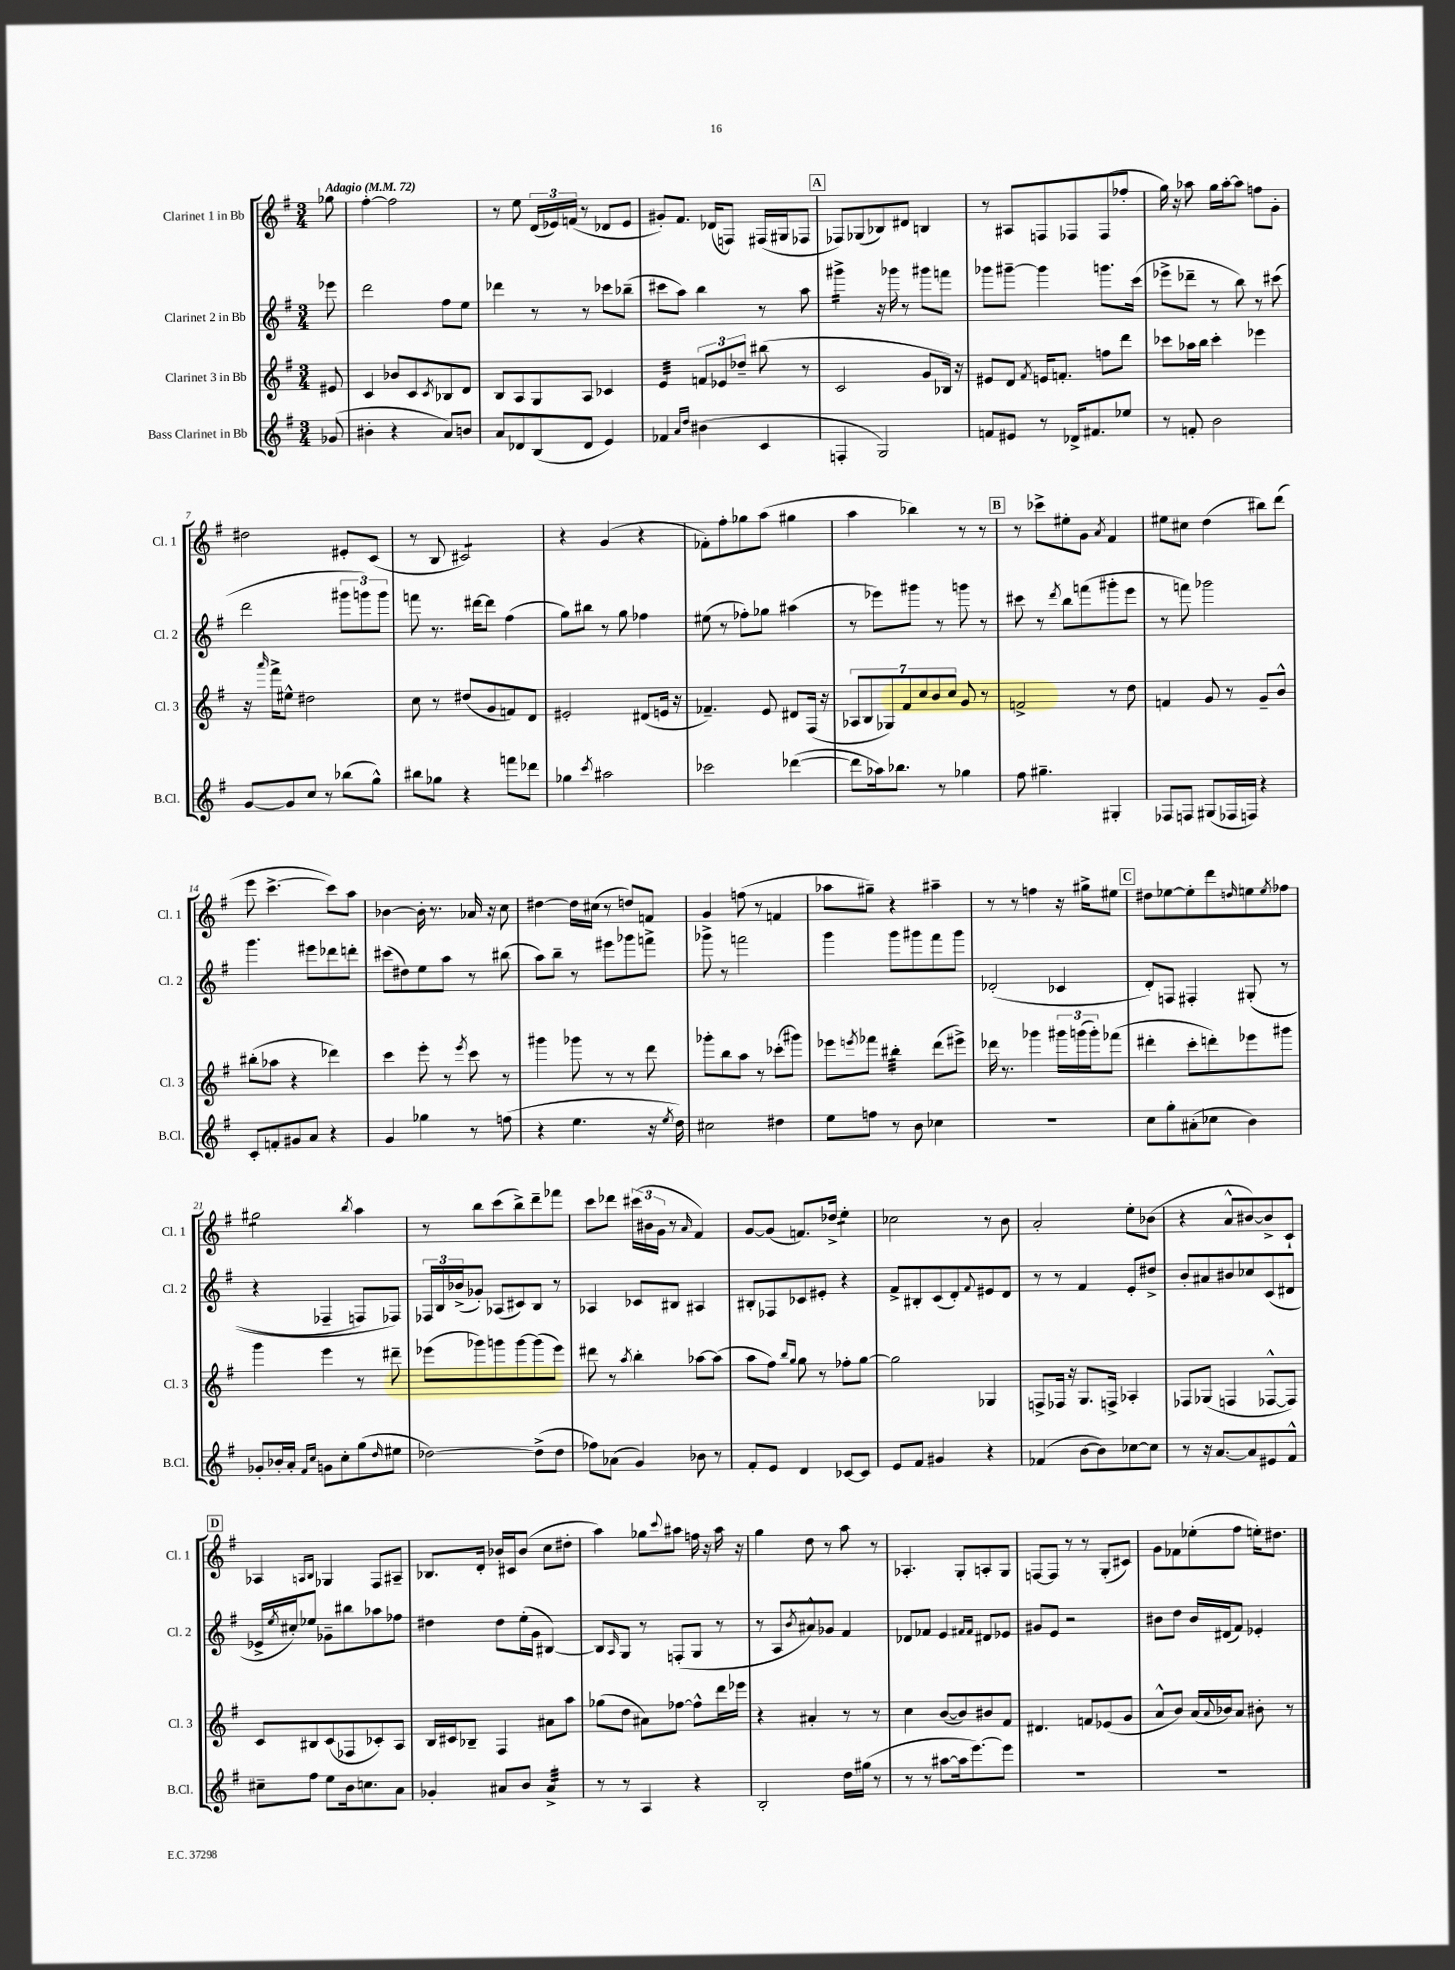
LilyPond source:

<<
\new StaffGroup <<
\new Staff = "s0" \with { instrumentName = "Clarinet 1 in Bb" shortInstrumentName = "Cl. 1" } {
    \clef treble \key g \major \numericTimeSignature \time 3/4 \partial 8 \tempo "Adagio" 4 = 72
    ges''8 |
    fis''4~-. fis''2 |
    r8 e''8 \tuplet 3/2 { d'16( ees'16) f'16( } r8 des'8 ees'8 |
    gis'8-.) fis'8. des'16( f8) fis16( gis16 fes8 |
    \mark \markup { \box "A" } fes8) ges8( bes8) dis'8 b4 |
    r8 ais8 f8 fes8 fes8( fes''8-. |
    g''16) r16 aes''8 g''16 aes''16~-. aes''8 f''8 g'8-. |
    dis''2 eis'8-. c'8( |
    r8 b8 cis'2:8) |
    r4 g'4( r4 |
    fes'8-.) fis''8-. ges''8 a''8( gis''4 |
    a''4 bes''4) r8 r8 |
    \mark \markup { \box "B" } r8 ces'''8-> eis''8-. g'8 \acciaccatura { a'8 } fis'4 |
    eis''8 cis''8 d''4( bis''8) d'''8( |
    e'''8 c'''4.~-> c'''8) a''8 |
    bes'4~ bes'16-. r8. aes'16 r16 c''8 |
    dis''4~ dis''16 cis''16( r8 d''8) f'8 |
    g'4 f''8( r8 f'4 |
    aes''8 gis''8--) r4 ais''4-- |
    r8 r8 f''4 r16 gis''16-> eis''8 |
    \mark \markup { \box "C" } dis''8 ees''8~ ees''8-. d'''8 \grace { d''16 } e''8 \acciaccatura { e''8 } fes''8 |
    gis''2:8 \acciaccatura { b''8 } a''4 |
    r8 b''8 c'''8( b''8->) d'''8-- fes'''8 |
    c'''8 des'''8 \tuplet 3/2 { cis'''16( bis'16 g'16 } r8 \grace { a'16 } fis'4) |
    g'8~ g'8( f'8.) des''16-> e''4:8-. |
    ces''2 r8 b'8 |
    a'2-. e''8-. bes'8( |
    r4 a'8-^ bis'8~) bis'8-> c'8-! |
    \mark \markup { \box "D" } aes4 \grace { a16 b16 } ges4 fis8 ais8-- |
    bes8. d'16-. bes'16-. cis'16 bes'8( c''8 dis''8-. |
    a''4) ges''8 \appoggiatura { c'''8 } ais''8 f''16 r16 ais''16 r16 |
    g''4 d''8 r8 a''8 r8 |
    aes4.-. g8-. a8-. g8 |
    f8~ f8 r8 r8 g8-.( cis'8) |
    g'8 fes'8 ees''8-.( fis''8 e''16-.) dis''8. \bar "|." |
}
\new Staff = "s1" \with { instrumentName = "Clarinet 2 in Bb" shortInstrumentName = "Cl. 2" } {
    \clef treble \key g \major \numericTimeSignature \time 3/4 \partial 8
    ees'''8 |
    d'''2 fis''8 e''8 |
    des'''4 r8 r8 ces'''8 bes''8--( |
    cis'''8 a''8) b''4 r8 a''8 |
    \mark \markup { \box "A" } gis'''4:16-> r16 ges'''16 r8 gis'''8 f'''8 |
    ges'''8 gis'''8~-- gis'''4 g'''8. c'''16( |
    ees'''8-> des'''8-- r8 b''8) r8 cis'''8( |
    d'''2 \tuplet 3/2 { gis'''8 g'''8) g'''8 } |
    f'''8 r8. dis'''16~ dis'''8 fis''4( |
    g''8) bis''8 r8 g''8 fes''4 |
    eis''8( r8 fes''8-.) ges''8 ais''4( |
    r8 ees'''8) gis'''8 r8 g'''8 r8 |
    \mark \markup { \box "B" } cis'''8 r8 \acciaccatura { d'''8 } b''8 f'''8( gis'''8-. e'''8 |
    r8 f'''8) ges'''2 |
    g'''4. eis'''8 des'''8 d'''8-. |
    cis'''8( dis''8) e''8 a''8 r8 bis''8( |
    a''8) b''8-- r8 eis'''8 ges'''8 f'''8-> |
    ges'''8-> r8 f'''2 |
    g'''4 g'''8 gis'''8 fis'''8 gis'''8 |
    des'2-.( ces'4 |
    \mark \markup { \box "C" } d'8-.) f8 fis4-. gis8-.(\( r8 |
    r4 fes4-- f8) fes8\) |
    \tuplet 3/2 { fes16 b16 bes'16->( } ges'8-.) aes8( cis'8) b8 r8 |
    aes4 ces'8 bis8 ais4 |
    bis8-. fes8 ces'8 eis'8-. r4 |
    fis'8-> bis8-. c'8( d'8-.) \appoggiatura { fis'8 } eis'8 d'8 |
    r8 r8 fis'4 e'8-. dis''8-> |
    b'8-. ais'8 bis'8 ces''8 c'8( dis'8 |
    \mark \markup { \box "D" } ees'16-> \acciaccatura { e''8 } cis''16-.) ees''8 ges'8-- bis''8 aes''8 fes''8 |
    dis''4 dis''8 e''16-.( g'16 bis4~) |
    bis8 \grace { a16 } g8 r8 f8-.( g8 r8 |
    r8 a8 \acciaccatura { b'8 } ais'8-^) ges'8 fis'4 |
    des'8 fes'8 e'4 \grace { fis'16 fis'16 } dis'8 ees'8 |
    gis'8 e'8 r2 |
    bis'8 d''8 bis'16 dis'16( fis'8) ees'4-. \bar "|." |
}
\new Staff = "s2" \with { instrumentName = "Clarinet 3 in Bb" shortInstrumentName = "Cl. 3" } {
    \clef treble \key g \major \numericTimeSignature \time 3/4 \partial 8
    eis'8 |
    c'4 bes'8 c'8 \acciaccatura { c'8 } bes8 d'8 |
    b8 a8 g8 a8 ces'4 |
    e'4:32 \tuplet 3/2 { f'8 ees'8 des''8-- } bis''8( r8 |
    \mark \markup { \box "A" } c'2 g'8 bes16) r16 |
    eis'8 d'8 \acciaccatura { fis'8 } e'16 f'8.-. f''8 d'''8 |
    ces'''8 aes''16 b''16 ces'''4-. ees'''4 |
    r16 \grace { a'''16 } fis'''16-> eis''8-^ dis''2 |
    c''8 r8 dis''8( g'8 f'8) d'8 |
    eis'2-. dis'8( e'16 r16 |
    fes'4.--) e'8 dis'8 fis16( r16 |
    \tuplet 7/4 { aes8 b8 ges8) fis'8 c''8 b'8 c''8 } g'8 r8 |
    \mark \markup { \box "B" } f'2-> r8 d''8 |
    f'4 g'8 r8 g'8-- b'8-^ |
    bis''8-.( aes''8 r4 des'''4) |
    c'''4 e'''8-. r8 \acciaccatura { e'''8 } c'''8 r8 |
    gis'''4 ges'''8 r8 r8 d'''8 |
    ges'''8-. b''8 a''8 r8 ces'''8-.( gis'''8) |
    ees'''8 \acciaccatura { e'''8 } fes'''8 bis''4:32-. d'''8( eis'''8->) |
    des'''16 r8. ges'''4 \tuplet 3/2 { gis'''16 g'''16( g'''16-.) } fes'''8( |
    \mark \markup { \box "C" } dis'''4-. c'''8-. d'''8-.) ees'''8 gis'''8 |
    g'''4 e'''4 r8 dis'''8-- |
    ees'''8( ges'''8) g'''8 g'''8~ g'''8( ees'''8) |
    dis'''8 r8 \acciaccatura { a''8 } b''4-. aes''8~ aes''8( |
    a''8 fis''8) \grace { b''16 g''16 } g''8 r8 fes''8-. g''8~ |
    g''2 ges4 |
    f8-> fes16 r16 g8. f16-> aes4-. |
    fes8 ges8( f4 fes8~-^ fes8) |
    \mark \markup { \box "D" } c'8 bis8 c'8( fes8 ces'8-.) a8 |
    b16 cis'16 bes8-- fis4 ais'8 a''8 |
    ges''8( d''8 ais'8) fes''8~ fes''8-^ d'''16 ees'''16 |
    r4 ais'4-. r8 r8 |
    c''4 b'8~( b'8) bis'8 fis'8 |
    dis'4. f'8 ees'8( g'8 |
    a'8-^ b'8) a'16( \appoggiatura { a'8 } bes'16) a'8 bis'8-. r8 \bar "|." |
}
\new Staff = "s3" \with { instrumentName = "Bass Clarinet in Bb" shortInstrumentName = "B.Cl." } {
    \clef treble \key g \major \numericTimeSignature \time 3/4 \partial 8
    ges'8( |
    bis'4-. r4 a'8) b'8 |
    a'8 des'8 b8( des'8 e'4) |
    fes'4 \grace { a'16 d''16 } bis'4( c'4 |
    \mark \markup { \box "A" } f4-. g2) |
    f'8 eis'8 r8 des'16-> fis'8. ees''8 |
    r8 f'8-. b'2 |
    g'8~ g'8 c''8 r8 bes''8( g''8-^) |
    bis''8 ges''8 r4 f'''8 des'''8 |
    ges''4 \acciaccatura { c'''8 } ais''2 |
    ces'''2 des'''4~( |
    des'''8 aes''16) bes''8. r8 ges''4 |
    \mark \markup { \box "B" } fis''8 gis''4.-- gis4-. |
    fes8 f8 gis8( fes16 f16) r4 |
    c'8-. f'8-. gis'8 a'8 r4 |
    g'4 ges''4 r8 f''8( |
    r4 e''4. r16 \acciaccatura { e''8 } d''16) |
    cis''2 dis''4 |
    e''8 f''8 r8 b'8 ces''4 |
    R2. |
    \mark \markup { \box "C" } c''8 g''8-. ais'8-.( ces''8 b'4) |
    ges'8-. bes'16-. a'16-. \grace { fis'16 c''16 } g'8 c''8-. g''8( \grace { d''16 } eis''8 |
    des''2~) des''8->( des''8 |
    fes''8) aes'8( g'4) bes'8 r8 |
    fis'8-. e'8 d'4 ces'8~ ces'8 |
    e'8 fis'8 gis'4 r4 |
    fes'4( b'8~ b'8) ces''8~ ces''8 |
    r8 r16 a'8.~ a'8 eis'8 fis'8-^ |
    \mark \markup { \box "D" } cis''8-- fis''8 e''8 b'16 c''8. a'8 |
    ges'4-. ais'8 b'8 ais'4:32-> |
    r8 r8 a4 r4 |
    b2-. d''16 gis''16( r8 |
    r8 r8 ais''8~ ais''16 e'''8.~) e'''8 |
    R2. |
    R2. \bar "|." |
}
>>
>>
